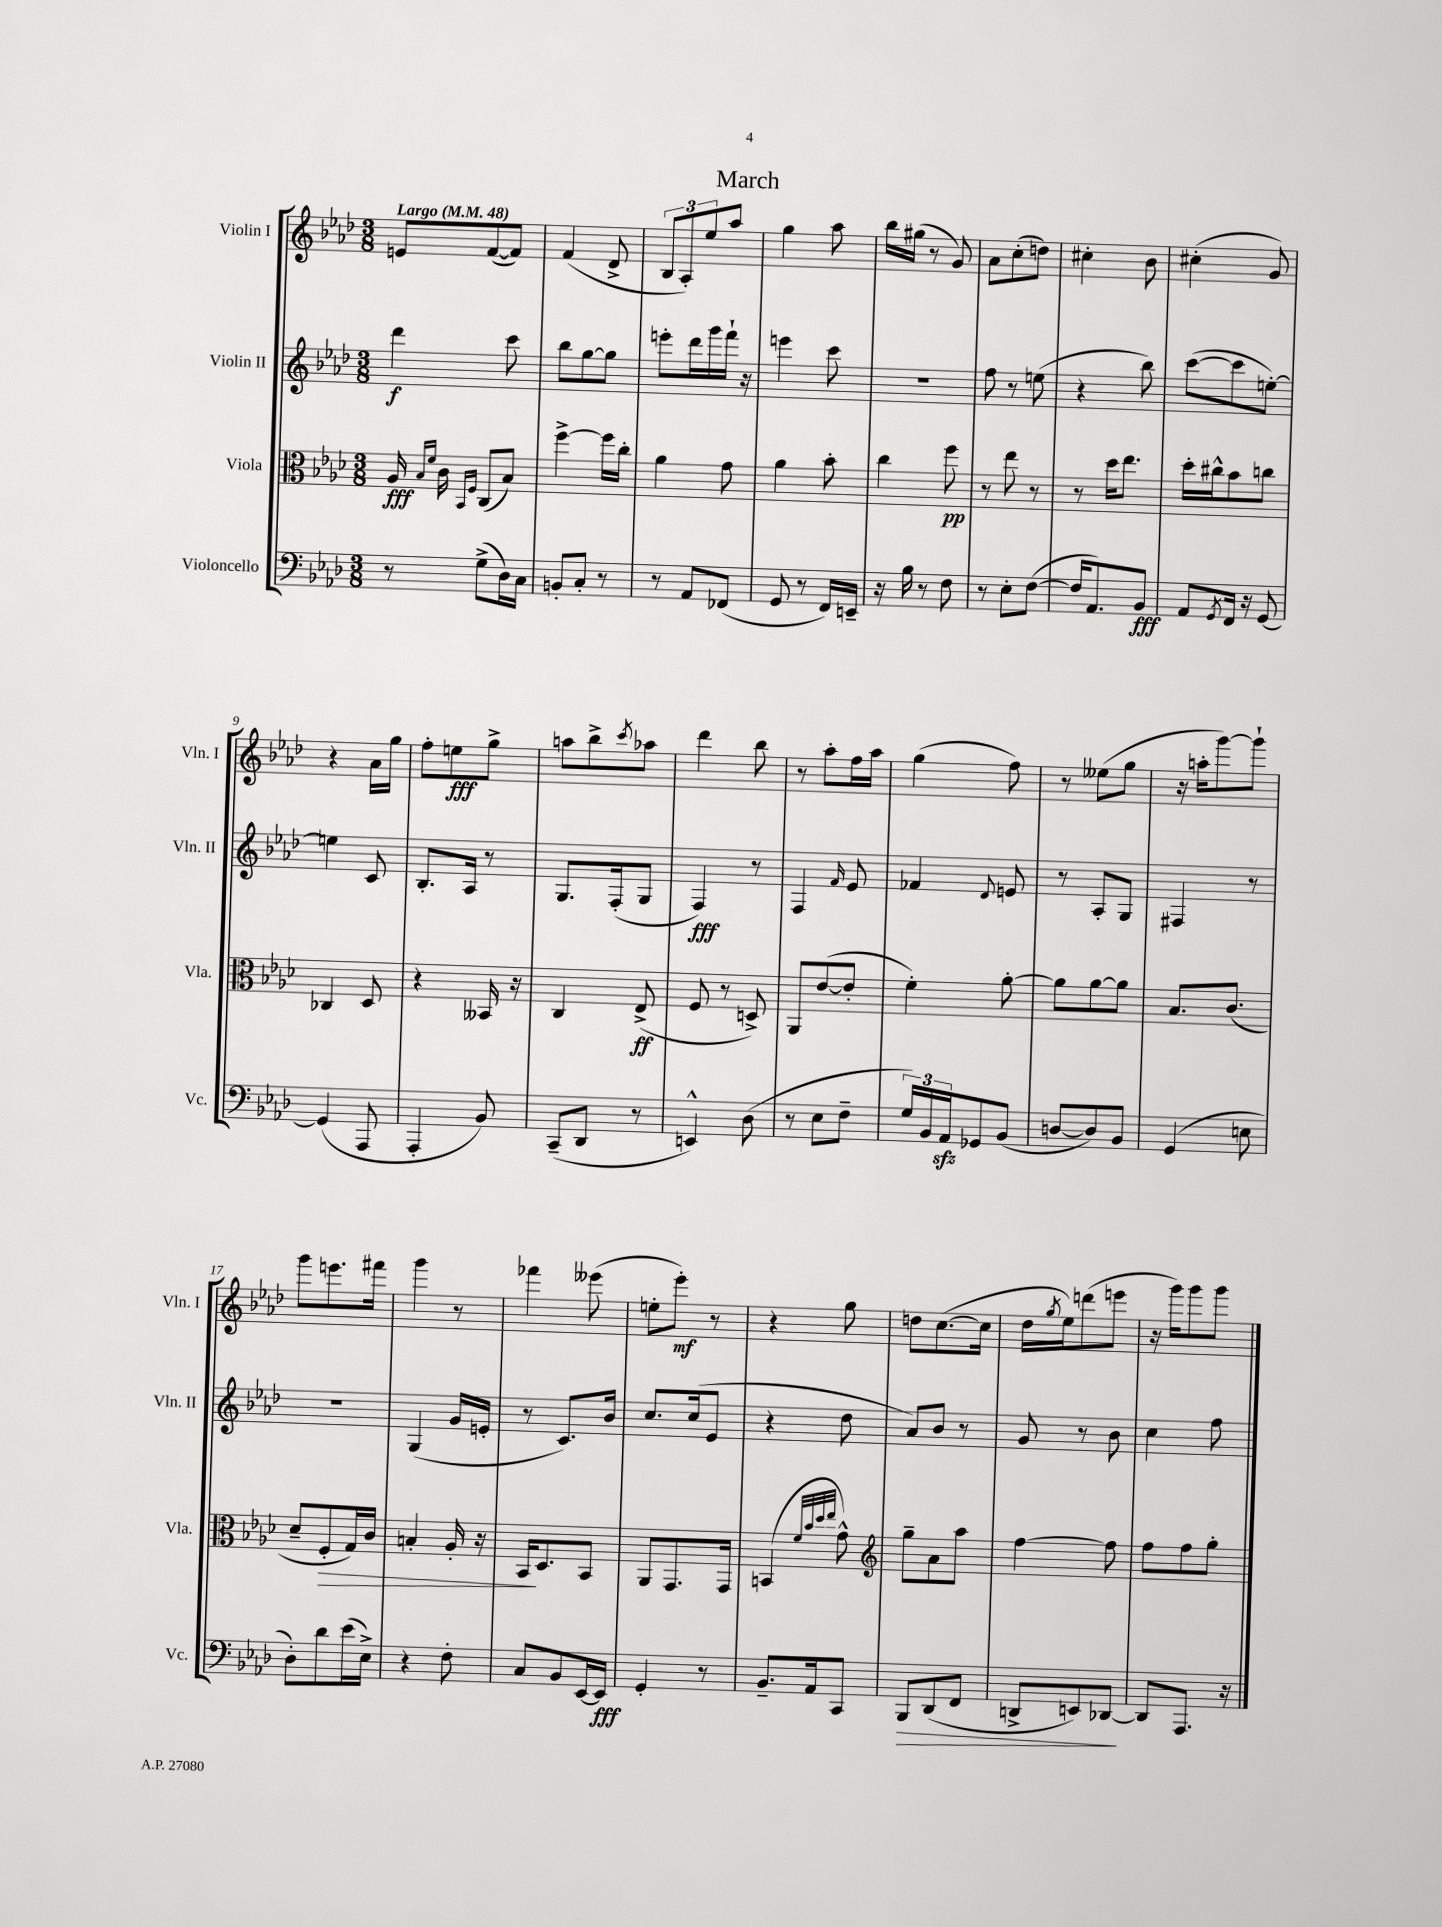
\header { title = "March" }
<<
\new StaffGroup <<
\new Staff = "s0" \with { instrumentName = "Violin I" shortInstrumentName = "Vln. I" } {
    \clef treble \key aes \major \numericTimeSignature \time 3/8 \tempo "Largo" 4 = 48
    e'8 f'8~( f'8) |
    f'4( des'8-> |
    \tuplet 3/2 { bes8 aes8-.) ees''8 } aes''8 |
    g''4 aes''8 |
    bes''16 gis''16( r8 g'8) |
    aes'8 c''8-.( d''8) |
    cis''4-. bes'8 |
    cis''4-.( g'8) |
    r4 aes'16 g''16 |
    f''8-. e''8\fff g''8-> |
    a''8 bes''8-> \acciaccatura { c'''8 } aes''8 |
    des'''4 bes''8 |
    r8 aes''8-. f''16 aes''16 |
    g''4( f''8) |
    r8 eeses''8( g''8 |
    r16 a''16-. g'''8~) g'''8-! |
    g'''8 e'''8. fis'''16 |
    g'''4 r8 |
    fes'''4 eeses'''8( |
    e''8-. ees'''8-.\mf) r8 |
    r4 g''8 |
    d''8 c''8.~( c''16 |
    des''16 \acciaccatura { g''8 } ees''16) d'''8( e'''8 |
    r16 g'''16) g'''8 g'''8 \bar "|." |
}
\new Staff = "s1" \with { instrumentName = "Violin II" shortInstrumentName = "Vln. II" } {
    \clef treble \key aes \major \numericTimeSignature \time 3/8
    des'''4\f c'''8 |
    bes''8 g''8~ g''8 |
    e'''8-. des'''16 g'''16 f'''16-! r16 |
    e'''4 c'''8 |
    R4. |
    f''8 r8 e''8( |
    r4 bes''8) |
    c'''8~( c'''8 e''8~-.) |
    e''4 c'8 |
    bes8.-. aes16 r8 |
    g8. f16-.( g8 |
    f4\fff) r8 |
    f4 \grace { f'16 } ees'8 |
    fes'4 \appoggiatura { des'8 } e'8 |
    r8 aes8-. g8 |
    fis4 r8 |
    R4. |
    g4( g'16 e'16-. |
    r8 c'8.) bes'16 |
    c''8. c''16( ees'8 |
    r4 des''8 |
    aes'8) bes'8 r8 |
    g'8 r8 bes'8 |
    c''4 f''8 \bar "|." |
}
\new Staff = "s2" \with { instrumentName = "Viola" shortInstrumentName = "Vla." } {
    \clef alto \key aes \major \numericTimeSignature \time 3/8
    aes16\fff \grace { bes16 f'16 } c'16 \grace { bes,16 f16 } c8( bes8) |
    f''4~-> f''16 c''16-. |
    aes'4 g'8 |
    aes'4 bes'8-. |
    c''4 f''8\pp |
    r8 ees''8 r8 |
    r8 des''16 ees''8. |
    des''16-. cis''16-^ bes'8 c''8 |
    ces4 des8 |
    r4 beses,16 r16 |
    c4 ees8->\ff( |
    f8 r8 d8->) |
    aes,8 ees'8~( ees'8-. |
    f'4-.) aes'8~-. |
    aes'8 aes'8~ aes'8 |
    bes8. c'8.( |
    des'8-- f8-.\> g16) c'16 |
    b4-. aes16-. r16 |
    bes,16\! des8. bes,8 |
    aes,8 g,8. g,16 |
    b,4( \grace { f'32 bes'32 des''32 ees''32 } g'8-^) |
    \clef treble g''8-- aes'8 aes''8 |
    f''4~ f''8 |
    f''8 f''8 g''8-. \bar "|." |
}
\new Staff = "s3" \with { instrumentName = "Violoncello" shortInstrumentName = "Vc." } {
    \clef bass \key aes \major \numericTimeSignature \time 3/8
    r8 g8->( des16) c16 |
    b,8-. c8-. r8 |
    r8 aes,8 fes,8( |
    g,8 r8 f,16) e,16-- |
    r16 bes16 r8 f8 |
    r8 ees8-. f8~( |
    f16 aes,8.) bes,8\fff |
    aes,8 \acciaccatura { g,8 } f,16 r16 g,8~ |
    g,4( aes,,8 |
    aes,,4-. bes,8) |
    c,8--( des,8 r8 |
    e,4-^) des8( |
    r8 ees8 f8-- |
    \tuplet 3/2 { g16) bes,16 aes,16\sfz } ges,8 bes,8( |
    d8~ d8) bes,8 |
    g,4( e8 |
    des8-.) des'8 ees'16( ees16->) |
    r4 f8-. |
    c8 bes,8 ees,16~ ees,16\fff |
    g,4-. r8 |
    bes,8.-- aes,16 c,8 |
    bes,,8\> des,8( f,8 |
    d,8-> e,8) des,8~\! |
    des,8 aes,,8. r16 \bar "|." |
}
>>
>>
